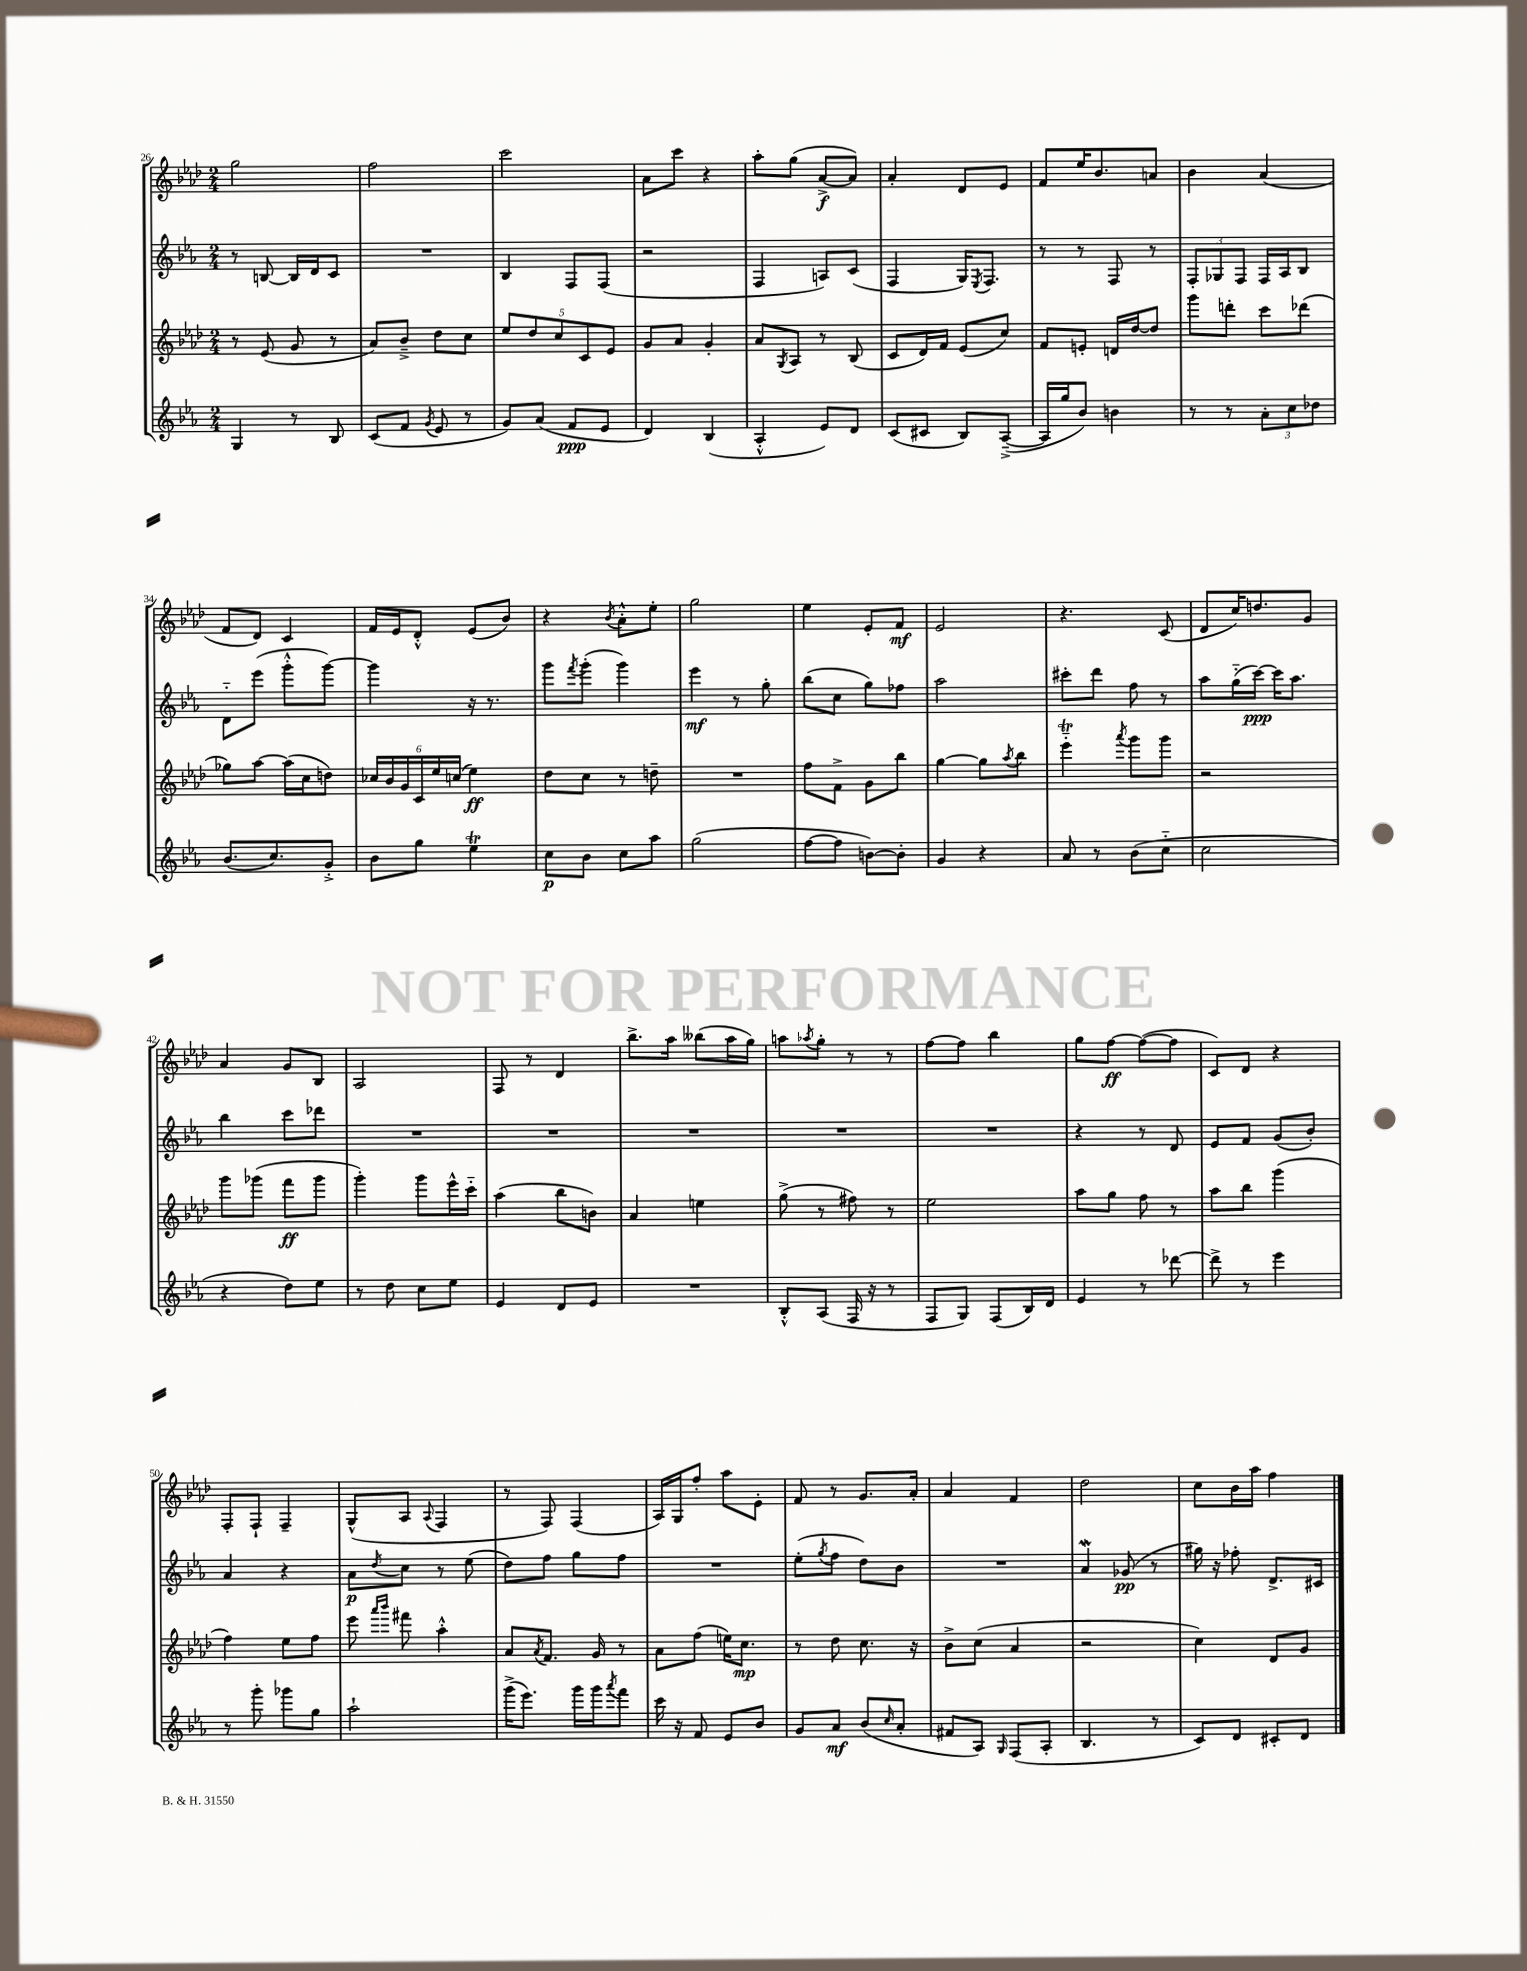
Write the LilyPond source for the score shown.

<<
\new StaffGroup <<
\new Staff = "s0" {
    \clef treble \key aes \major \numericTimeSignature \time 2/4
    g''2 |
    f''2 |
    c'''2 |
    aes'8 c'''8 r4 |
    aes''8-. g''8( aes'8~->\f aes'8) |
    aes'4-. des'8 ees'8 |
    f'8 ees''16 bes'8. a'8 |
    bes'4 aes'4( |
    f'8 des'8) c'4 |
    f'16 ees'16 des'8-.-^ ees'8( bes'8) |
    r4 \acciaccatura { bes'8 } aes'8-.-^ ees''8-. |
    g''2 |
    ees''4 ees'8-. f'8\mf |
    ees'2 |
    r4. c'8( |
    des'8 c''16) d''8. g'8 |
    aes'4 g'8 bes8 |
    aes2 |
    f8 r8 des'4 |
    bes''8.-> aes''16 beses''8( aes''16 g''16) |
    a''8 \acciaccatura { aes''8 } g''8-. r8 r8 |
    f''8~ f''8 bes''4 |
    g''8 f''8~\ff f''8~( f''8 |
    c'8) des'8 r4 |
    f8-. f8-! f4-- |
    g8-^( aes8 \appoggiatura { aes8 } f4 |
    r8 f8) f4( |
    aes16) g16 f''8-. aes''8 ees'8-. |
    f'8 r8 g'8. aes'16-. |
    aes'4 f'4 |
    des''2 |
    c''8 bes'16 aes''16 f''4 \bar "|." |
}
\new Staff = "s1" {
    \clef treble \key ees \major \numericTimeSignature \time 2/4
    r8 b8~ b16 d'16 c'8 |
    R2 |
    bes4 f8 f8( |
    r2 |
    f4 a8) c'8( |
    f4 g16) \acciaccatura { ees8 } f8. |
    r8 r8 f8 r8 |
    \tuplet 3/2 { f8-. ges8 f8 } f16 aes16 bes8 |
    d'8-_ ees'''8( g'''8-.-^ g'''8~) |
    g'''4 r16 r8. |
    g'''8 \acciaccatura { f'''8 } g'''8-.( g'''4) |
    ees'''4\mf r8 g''8-. |
    bes''8( c''8 g''8) fes''8 |
    aes''2 |
    cis'''8-. d'''8 f''8 r8 |
    aes''8 g''16-_( c'''16~\ppp) c'''16 aes''8. |
    bes''4 c'''8 des'''8 |
    R2 |
    R2 |
    R2 |
    R2 |
    R2 |
    r4 r8 d'8 |
    ees'8 f'8 g'8( bes'8-.) |
    aes'4 r4 |
    aes'8\p \acciaccatura { d''8 } c''8 r8 ees''8( |
    d''8) f''8 g''8 f''8 |
    R2 |
    ees''8-.( \acciaccatura { g''8 } f''8 d''8) bes'8 |
    R2 |
    aes'4\mordent ges'8\pp( r8 |
    gis''16) r16 fes''8-. d'8.-> cis'16 \bar "|." |
}
\new Staff = "s2" {
    \clef treble \key aes \major \numericTimeSignature \time 2/4
    r8 ees'8( g'8 r8 |
    aes'8) bes'8---> des''8 c''8 |
    \tuplet 5/4 { ees''8 des''8 c''8 c'8 ees'8 } |
    g'8 aes'8 g'4-. |
    aes'8 \acciaccatura { g8 } aes8 r8 bes8( |
    c'8 des'16) f'16 ees'8( c''8) |
    f'8 e'8-. d'16 des''16~ des''8 |
    g'''8 d'''8-. c'''8 des'''8( |
    ges''8) aes''8~ aes''16( c''16 d''8) |
    \tuplet 6/4 { ces''16 bes'16 g'16 c'16 ees''16 c''16( } ees''4\ff) |
    des''8 c''8 r8 d''8-- |
    R2 |
    f''8 f'8-> g'8 bes''8 |
    g''4~ g''8 \acciaccatura { aes''8 } bes''8 |
    ees'''4-_\trill \acciaccatura { aes'''8 } g'''8 g'''8 |
    r2 |
    g'''8 ges'''8( f'''8\ff ges'''8 |
    g'''4-.) g'''8 ees'''16-^ c'''16-_ |
    aes''4( bes''8 b'8) |
    aes'4 e''4 |
    g''8->( r8 fis''8) r8 |
    ees''2 |
    aes''8 g''8 f''8 r8 |
    aes''8 bes''8 g'''4( |
    f''4) ees''8 f''8 |
    ees'''8 \grace { aes'''16 bes'''16 } fis'''8 aes''4-.-^ |
    aes'8 \acciaccatura { aes'8 } f'8. g'16 r8 |
    aes'8 f''8( e''16) c''8.\mp |
    r8 des''8 c''8. r16 |
    bes'8-> c''8( aes'4 |
    r2 |
    c''4) des'8 g'8 \bar "|." |
}
\new Staff = "s3" {
    \clef treble \key ees \major \numericTimeSignature \time 2/4
    g4 r8 bes8 |
    c'8( f'8 \acciaccatura { g'8 } ees'8 r8 |
    g'8) aes'8( f'8\ppp ees'8 |
    d'4) bes4( |
    aes4-.-^ ees'8) d'8 |
    c'8( cis'8 bes8) aes8~--->( |
    aes16 g''16 bes'8) b'4 |
    r8 r8 \tuplet 3/2 { aes'8-. c''8 des''8 } |
    bes'8.( c''8.) g'8-.-> |
    bes'8 g''8 ees''4\trill |
    c''8\p bes'8 c''8 aes''8 |
    g''2( |
    f''8~ f''8 b'8~) b'8-. |
    g'4 r4 |
    aes'8 r8 bes'8( c''8-_ |
    c''2 |
    r4 d''8) ees''8 |
    r8 d''8 c''8 ees''8 |
    ees'4 d'8 ees'8 |
    R2 |
    bes8-.-^ aes8( f16 r16 r8 |
    f8 g8) f8( bes16) d'16 |
    ees'4 r8 des'''8~ |
    des'''8-> r8 ees'''4 |
    r8 g'''8-. ges'''8 g''8 |
    aes''2-! |
    g'''16->( ees'''8.) g'''16 g'''16 \acciaccatura { aes'''8 } f'''8 |
    c'''16 r16 f'8 ees'8 bes'8 |
    g'8 aes'8\mf bes'8( \grace { c''16 } aes'8-. |
    fis'8 aes8) \grace { g16 } f8( aes8-. |
    bes4. r8 |
    c'8) d'8 cis'8-. d'8 \bar "|." |
}
>>
>>
\layout { \context { \Score currentBarNumber = #26 } }
